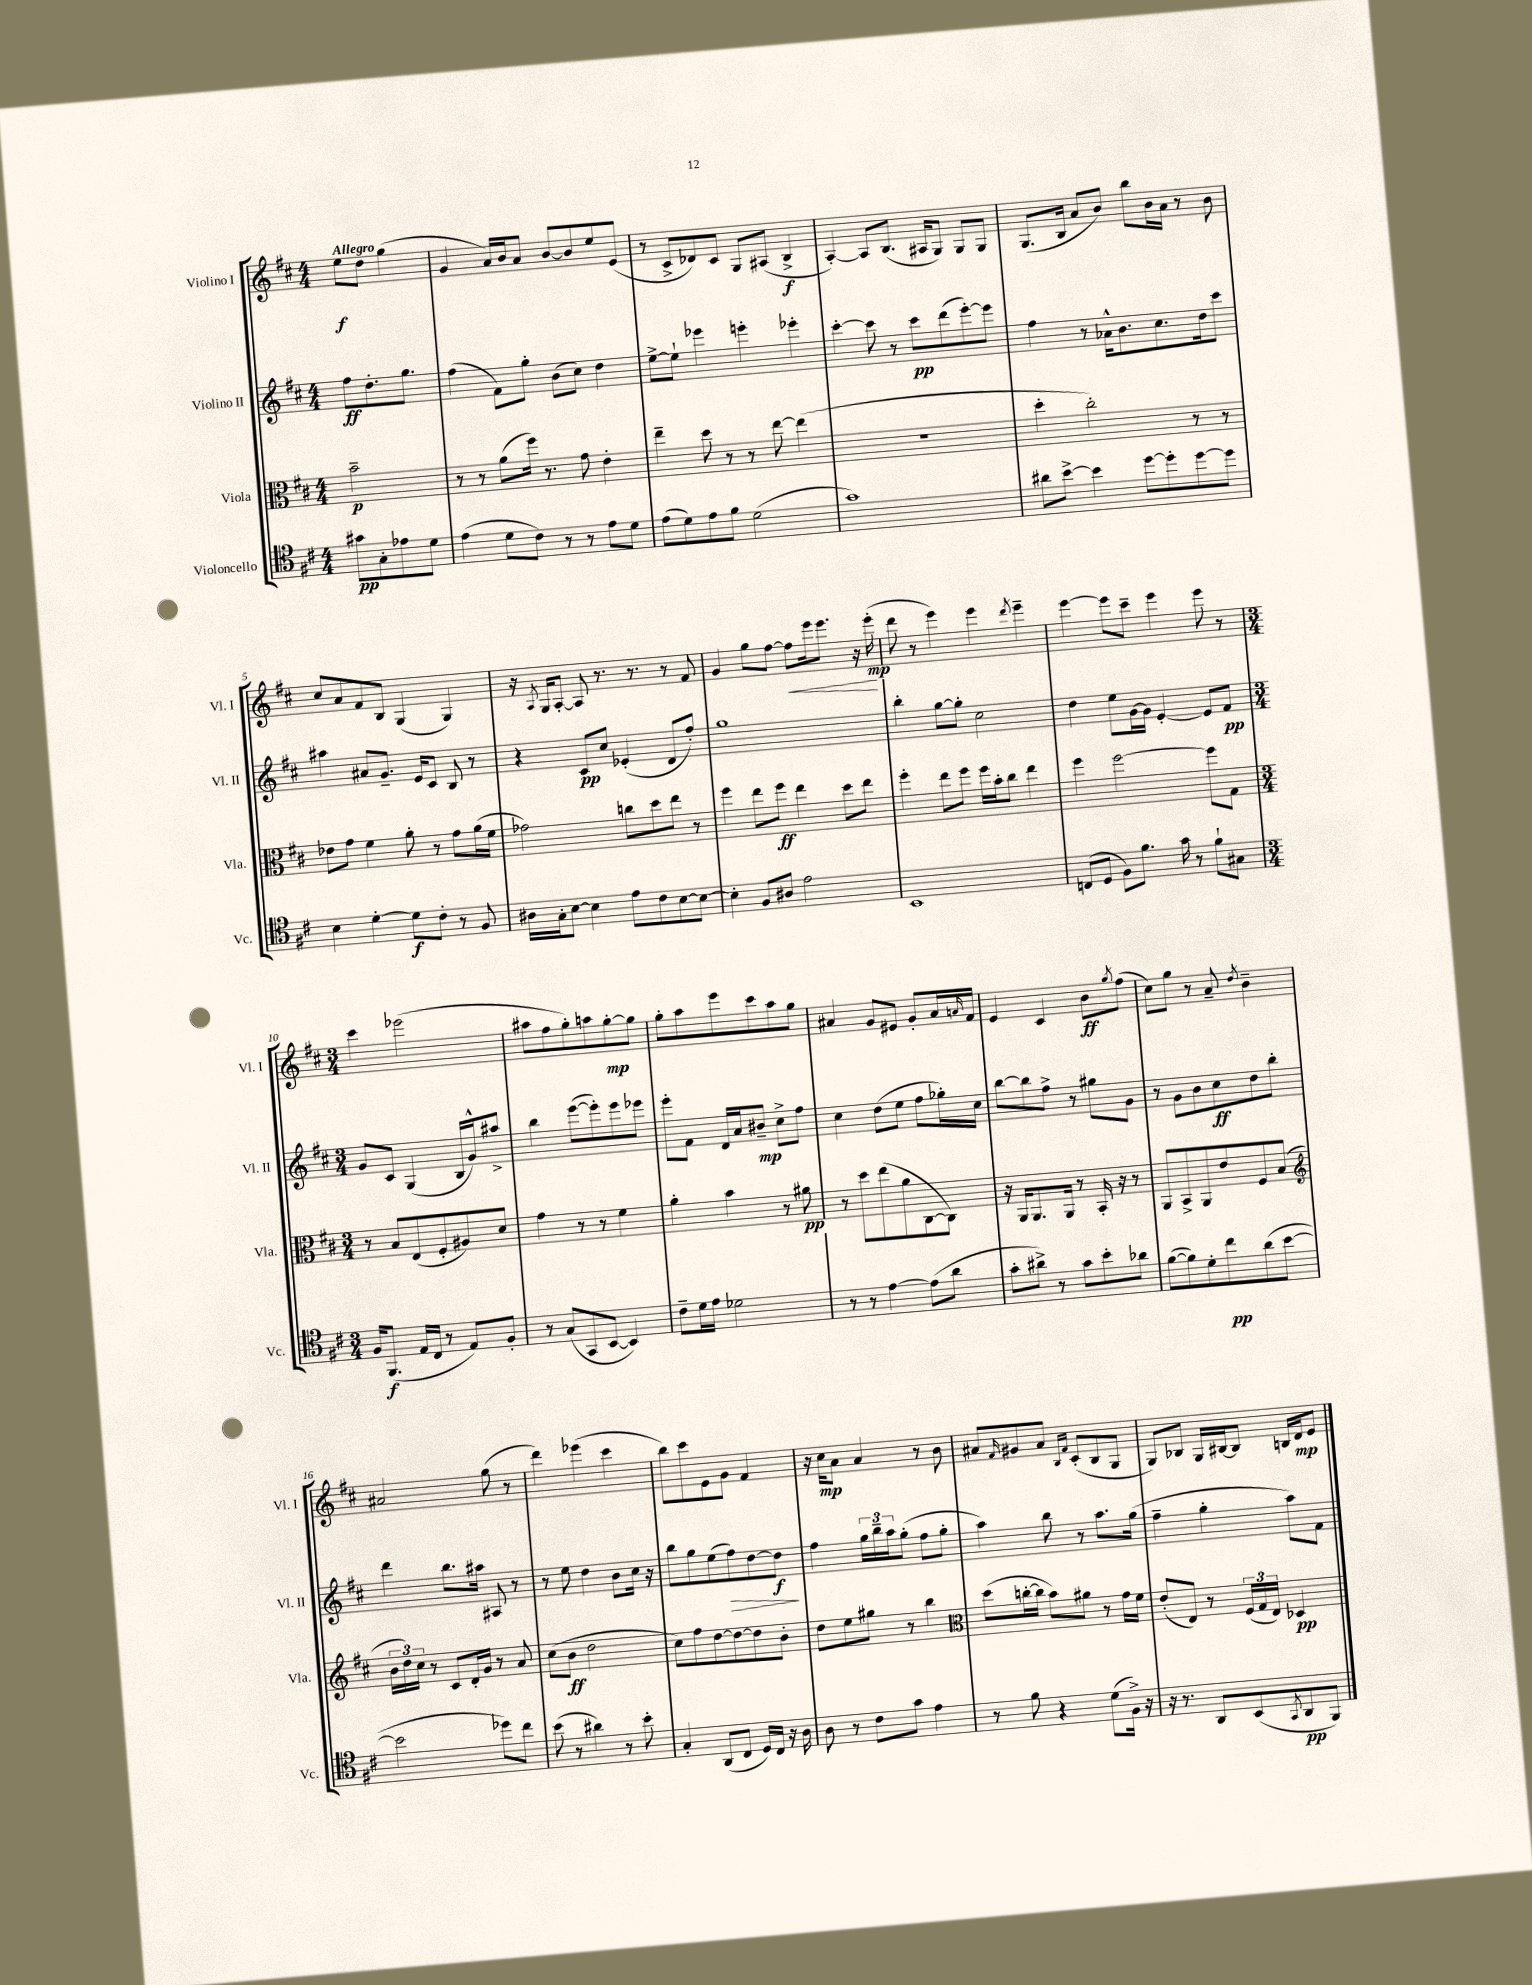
<<
\new StaffGroup <<
\new Staff = "s0" \with { instrumentName = "Violino I" shortInstrumentName = "Vl. I" } {
    \clef treble \key d \major \numericTimeSignature \time 4/4 \partial 2 \tempo "Allegro"
    e''8\f d''8 g''4( |
    g'4 a'16) b'16 a'8 b'8~ b'8 e''8 e'8( |
    r8 cis'8-> des'8) cis'8 g8 ais8( b4->\f |
    a4~-.) a8 b8.( ais16 g8) g8 g8 |
    g8.( b16 a'8 b'8) b''8 b'16 a'16 r8 b'8 |
    cis''8 a'8 fis'8 b8 g4( g4) |
    r16 \acciaccatura { a8 } g16 a8~-. a8 r8. r8. r8 fis'8 |
    g'4 g''8 fis''8~ fis''8\< e'''16 e'''8. r16 e'''16-.\mp\!( |
    d'''8 r8 e'''4) e'''4 \acciaccatura { d'''8 } e'''4-- |
    e'''4~ e'''8 cis'''8-- e'''4 e'''8 r8 |
    \numericTimeSignature \time 3/4 cis'''4 ees'''2( |
    ais''8 fis''8 g''8-.) a''8 g''8~-.\mp g''8 |
    g''8-. a''8 e'''8 cis'''8 a''8 g''8 |
    ais'4 g'8 eis'8 g'8-. ais'16 \grace { a'16 } fis'16 |
    e'4 cis'4 b'8\ff \acciaccatura { g''8 } fis''8( |
    cis''8) g''8 r8 a'8-- \acciaccatura { d''8 } b'4-- |
    ais'2 g''8( r8 |
    d'''4) ees'''4( cis'''4 |
    b''8) cis'''8 e'8 g'8 fis'4 |
    r16 cis''16\mp a'8 a'4 r8 b'8 |
    ais'8 \grace { fis'16 } gis'8 ais'8 \grace { b16 fis'16 } cis'8-.( b8 g8 |
    g8) bes8 g16 bis16~ bis8 b16 d'16\mp e'8 \bar "|." |
}
\new Staff = "s1" \with { instrumentName = "Violino II" shortInstrumentName = "Vl. II" } {
    \clef treble \key d \major \numericTimeSignature \time 4/4 \partial 2
    fis''8\ff d''8.-. g''8. |
    fis''4( fis'8) g''8-. b'8( cis''8) d''4 |
    e''8~-> e''8-! ees'''4 e'''4-. ees'''4-. |
    cis'''4~-. cis'''8 r8 cis'''8\pp d'''8( e'''8~-.) e'''8 |
    fis''4 r8 aes'16-^ b'8. cis''8. d''16 cis'''8 |
    ais''4 ais'8 g'8.-- e'16 cis'8 b8 r8 |
    r4 cis'8\pp cis''8 ees'4-.( d'8 fis''8-.) |
    g''1 |
    b''4-. g''8~ g''8-. cis''2 |
    d''4 e''8 g'16~ g'16 e'4~-. e'8 fis'8\pp |
    \numericTimeSignature \time 3/4 g'8 cis'8 g4( b16 g'16-^) ais''8-> |
    b''4 e'''8~( e'''8-.) e'''8 ees'''8 |
    e'''8-. fis'8 d'16 a'16 bis'8--\mp cis''8-> fis''8 |
    cis''4 d''8( e''8 fis''8 ges''16-.) cis''16 |
    b''8~ b''8 fis''8-> r8 gis''8 g'8 |
    r8 g'8 b'8 cis''8\ff d''8 b''8-. |
    d'''4 b''8. ais''16 ais8 r8 |
    r8 e''8 d''4 b'8 cis''16 r16 |
    b''8 g''8 e''8( fis''8\>) d''8~ d''8\f\! |
    fis''4 \tuplet 3/2 { g''16 b''16-- a''16 } g''8-.( fis''8 g''8-. |
    a''4) b''8 r8 a''8. g''16( |
    fis''4-- g''4-. a''8) fis'8 \bar "|." |
}
\new Staff = "s2" \with { instrumentName = "Viola" shortInstrumentName = "Vla." } {
    \clef alto \key d \major \numericTimeSignature \time 4/4 \partial 2
    b'2--\p |
    r8 r8 a'8( fis''16) r8. g'8 e'4-. |
    e''4-- d''8 r8 r8 e''8~ e''4( |
    R1 |
    d''4-. cis''2-.) r8 r8 |
    ees'8 g'8 fis'4 a'8-. r8 g'8 a'16( fis'16 |
    ges'2) c''8 d''8 e''8 r8 |
    fis''4 e''8 fis''8\ff e''4 d''8 e''8 |
    fis''4-. e''8 fis''8 fis''16 b'16-. cis''8 e''4 |
    fis''4 fis''2~ fis''8 g8 |
    \numericTimeSignature \time 3/4 r8 b8 e8( fis8-. ais8) d'8 |
    g'4 r8 r8 fis'4 |
    a'4-. b'4 r8 ais'8\pp |
    r8 d''8 e''8( a'8 cis8~ cis8) |
    r16 a,16 a,8. a,16 r8 b,16-. r16 r8 |
    a,8 b,8-> a,8 e'8 fis8 b8( |
    \clef treble \tuplet 3/2 { b'16 d''16) cis''16 } r8 cis'8 d'16-. g'16 r8 a'8 |
    cis''8( b'8\ff d''2 |
    cis''8) fis''8 d''8~ d''8~ d''8 b'8-. |
    d''8 e''8 gis''8 r8 b''4 |
    \clef alto d''8( c''16~-. c''16 b'8) ais'8 r8 g'16 fis'16 |
    e'8-.( e8) r8 \tuplet 3/2 { fis16( g16 e16) } des4\pp \bar "|." |
}
\new Staff = "s3" \with { instrumentName = "Violoncello" shortInstrumentName = "Vc." } {
    \clef tenor \key d \major \numericTimeSignature \time 4/4 \partial 2
    gis'8\pp g8-. ees'8 d'8 |
    e'4( d'8 cis'8) r8 r8 e'8 d'8 |
    e'8( d'8) e'8 fis'8 d'2( |
    g'1) |
    ais'8 b'8~-> b'4 d''8~ d''8-. d''8~ d''8 |
    b4 d'4~-. d'8\f cis'8-. r8 fis8 |
    ais16 g16-. b8~ b4 e'8 cis'8 b8~ b8~ |
    b4-. fis8 ais8 e'2 |
    b,1 |
    c8( d8 fis8) fis'8. g'16 r8 fis'8-! gis8 |
    \numericTimeSignature \time 3/4 fis16 fis,8.\f( e16 cis16 r8 e8) fis8-. |
    r8 g8( g,8 b,8~ b,4) |
    cis'8-- d'16 e'16 des'2 |
    r8 r8 e'4~ e'8( a'8 |
    g'8-. ais'8->) r8 g'8 b'8-. aes'8 |
    fis'8~( fis'8) d'8-. cis''8\pp a'8( b'8~ |
    b'2 des''8) cis''8 |
    b'8( r8 ais'4) r8 b'8-. |
    g4-. a,8( cis8 d16) cis16 r16 a16 |
    a8 r8 cis'8 g'8 e'4 |
    r8 fis'8 r4 d'8( fis16->) r16 |
    r16 r8. a,8 b,8( \acciaccatura { g,8 } a,8\pp fis,8) \bar "|." |
}
>>
>>
